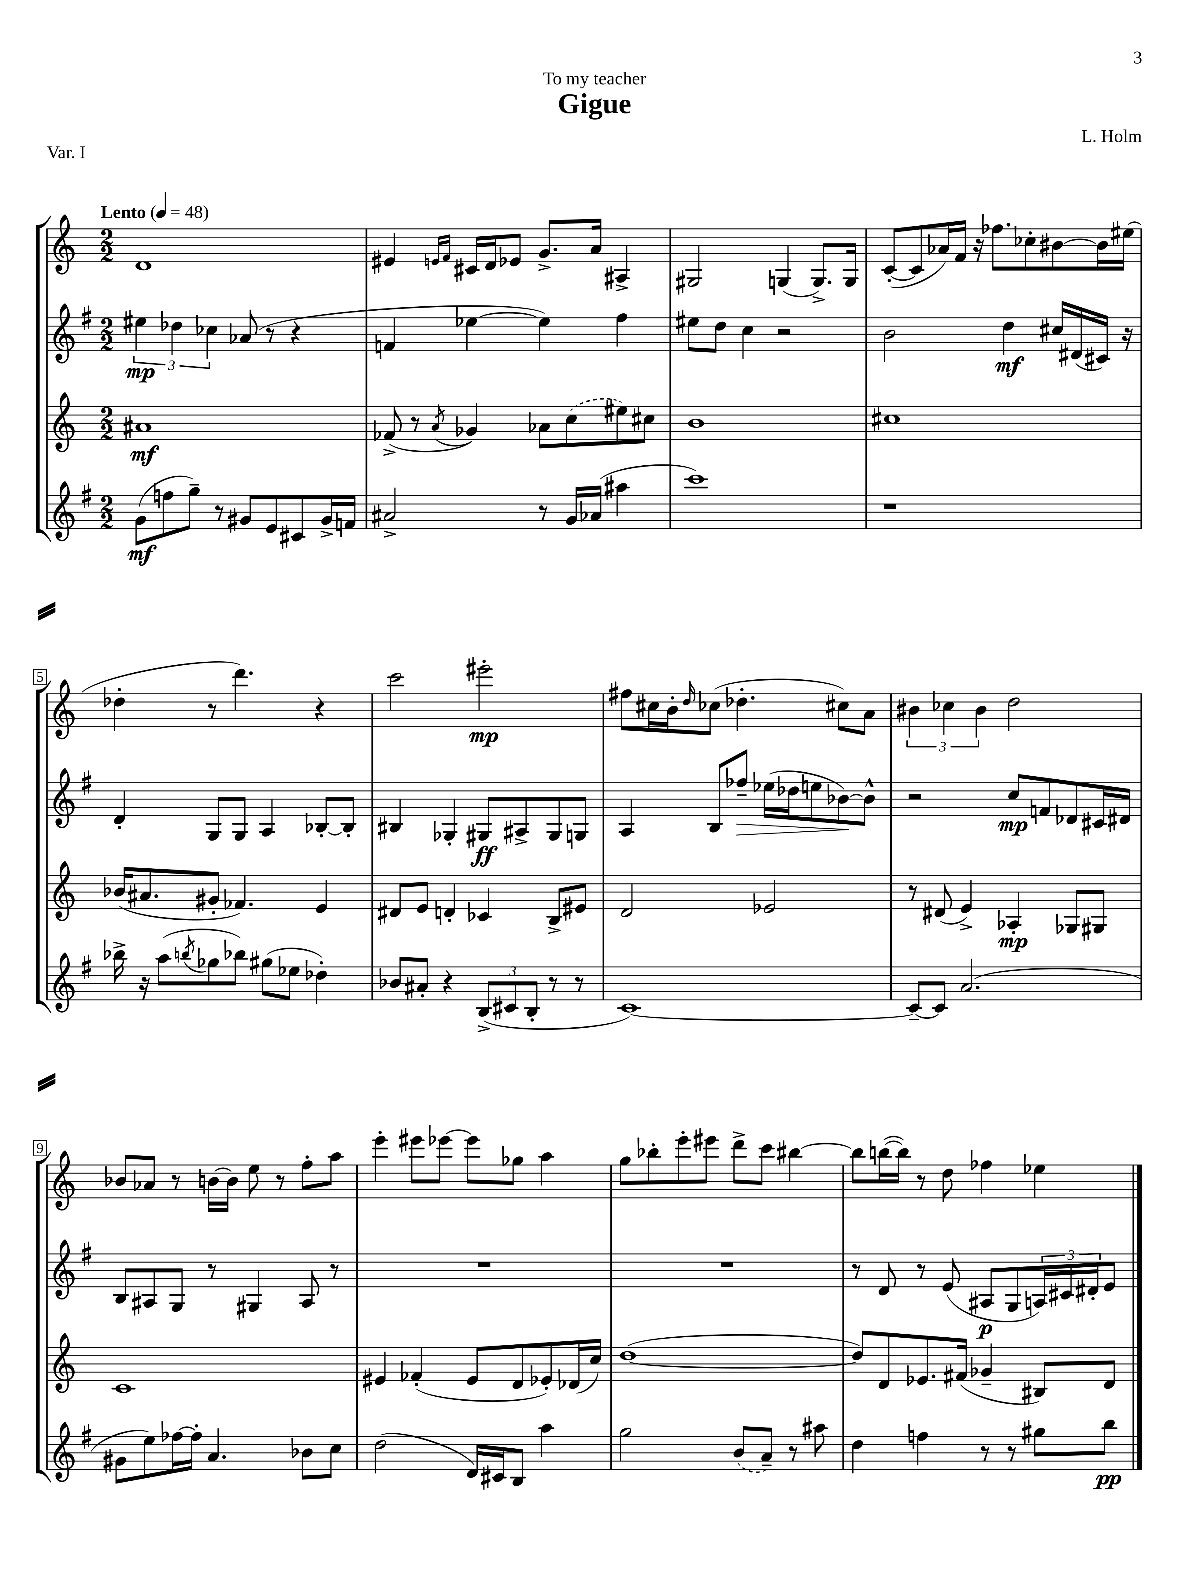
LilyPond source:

\header { title = "Gigue" composer = "L. Holm" dedication = "To my teacher" piece = "Var. I" }
<<
\new StaffGroup <<
\new Staff = "s0" {
    \clef treble \key c \major \numericTimeSignature \time 2/2 \tempo "Lento" 4 = 48
    d'1 |
    eis'4 \grace { e'16 f'16 } cis'16 d'16 ees'8 g'8.-> a'16 ais4-> |
    gis2 g4( g8.->) g16 |
    c'8~-.( c'8 aes'16) f'16 r16 fes''8. ces''8-. bis'8~ bis'16 eis''16( |
    des''4-. r8 d'''4.) r4 |
    c'''2 eis'''2-.\mp |
    fis''8 cis''16 b'16-. \grace { d''16 } ces''8( des''4.-. cis''8) a'8 |
    \tuplet 3/2 { bis'4 ces''4 bis'4 } d''2 |
    bes'8 aes'8 r8 b'16~ b'16 e''8 r8 f''8-. a''8 |
    e'''4-. eis'''8 ees'''8~ ees'''8 ges''8 a''4 |
    g''8 bes''8-. e'''8-. eis'''8 d'''8-> c'''8 bis''4~ |
    bis''8 b''16~( b''16) r8 d''8 fes''4 ees''4 \bar "|." |
}
\new Staff = "s1" {
    \clef treble \key g \major \numericTimeSignature \time 2/2
    \tuplet 3/2 { eis''4\mp des''4 ces''4 } aes'8( r8 r4 |
    f'4 ees''4~ ees''4) fis''4 |
    eis''8 d''8 c''4 r2 |
    b'2 d''4\mf cis''16 dis'16( cis'16) r16 |
    d'4-. g8 g8 a4 bes8~-. bes8-. |
    bis4 ges4-. gis8\ff ais8-> gis8 g8 |
    a4 b8 fes''8--\> ees''16( des''16 e''8 bes'8~\!) bes'8-^ |
    r2 c''8\mp f'8 des'8 cis'16 dis'16 |
    b8 ais8 g8 r8 gis4 ais8 r8 |
    R1 |
    R1 |
    r8 d'8 r8 e'8( ais8\p g8 \tuplet 3/2 { a16) cis'16 dis'16-. } e'8 \bar "|." |
}
\new Staff = "s2" {
    \clef treble \key c \major \numericTimeSignature \time 2/2
    ais'1\mf |
    fes'8->( r8 \acciaccatura { a'8 } ges'4) aes'8 \once \slurDashed c''8( eis''8) cis''8 |
    b'1 |
    cis''1 |
    bes'16( ais'8. gis'8-. fes'4.) e'4 |
    dis'8 e'8 d'4-. ces'4 b8-> eis'8 |
    d'2 ees'2 |
    r8 dis'8( e'4->) aes4-.\mp ges8 gis8 |
    c'1 |
    eis'4 fes'4-.( eis'8 d'8 ees'8-.) des'16( c''16) |
    d''1~( |
    d''8) d'8 ees'8. fis'16( ges'4-- bis8) d'8 \bar "|." |
}
\new Staff = "s3" {
    \clef treble \key g \major \numericTimeSignature \time 2/2
    g'8\mf( f''8 g''8--) r8 gis'8 e'8 cis'8 gis'16-> f'16 |
    ais'2-> r8 g'16 aes'16( ais''4 |
    c'''1) |
    r1 |
    bes''16-> r16 a''8( \acciaccatura { b''8 } ges''8 bes''8) gis''8( ees''8 des''4-.) |
    bes'8 ais'8-. r4 \tuplet 3/2 { b8->( cis'8 b8-. } r8 r8 |
    c'1~) |
    c'8~-- c'8 a'2.( |
    gis'8 e''8) fes''16~ fes''16-. a'4. bes'8 c''8 |
    d''2( d'16) cis'16 b8 a''4 |
    g''2 \once \slurDashed b'8( a'8--) r8 ais''8 |
    d''4 f''4 r8 r8 gis''8 b''8\pp \bar "|." |
}
>>
>>
\layout { \context { \Score \override BarNumber.stencil = #(make-stencil-boxer 0.1 0.3 ly:text-interface::print) } }
